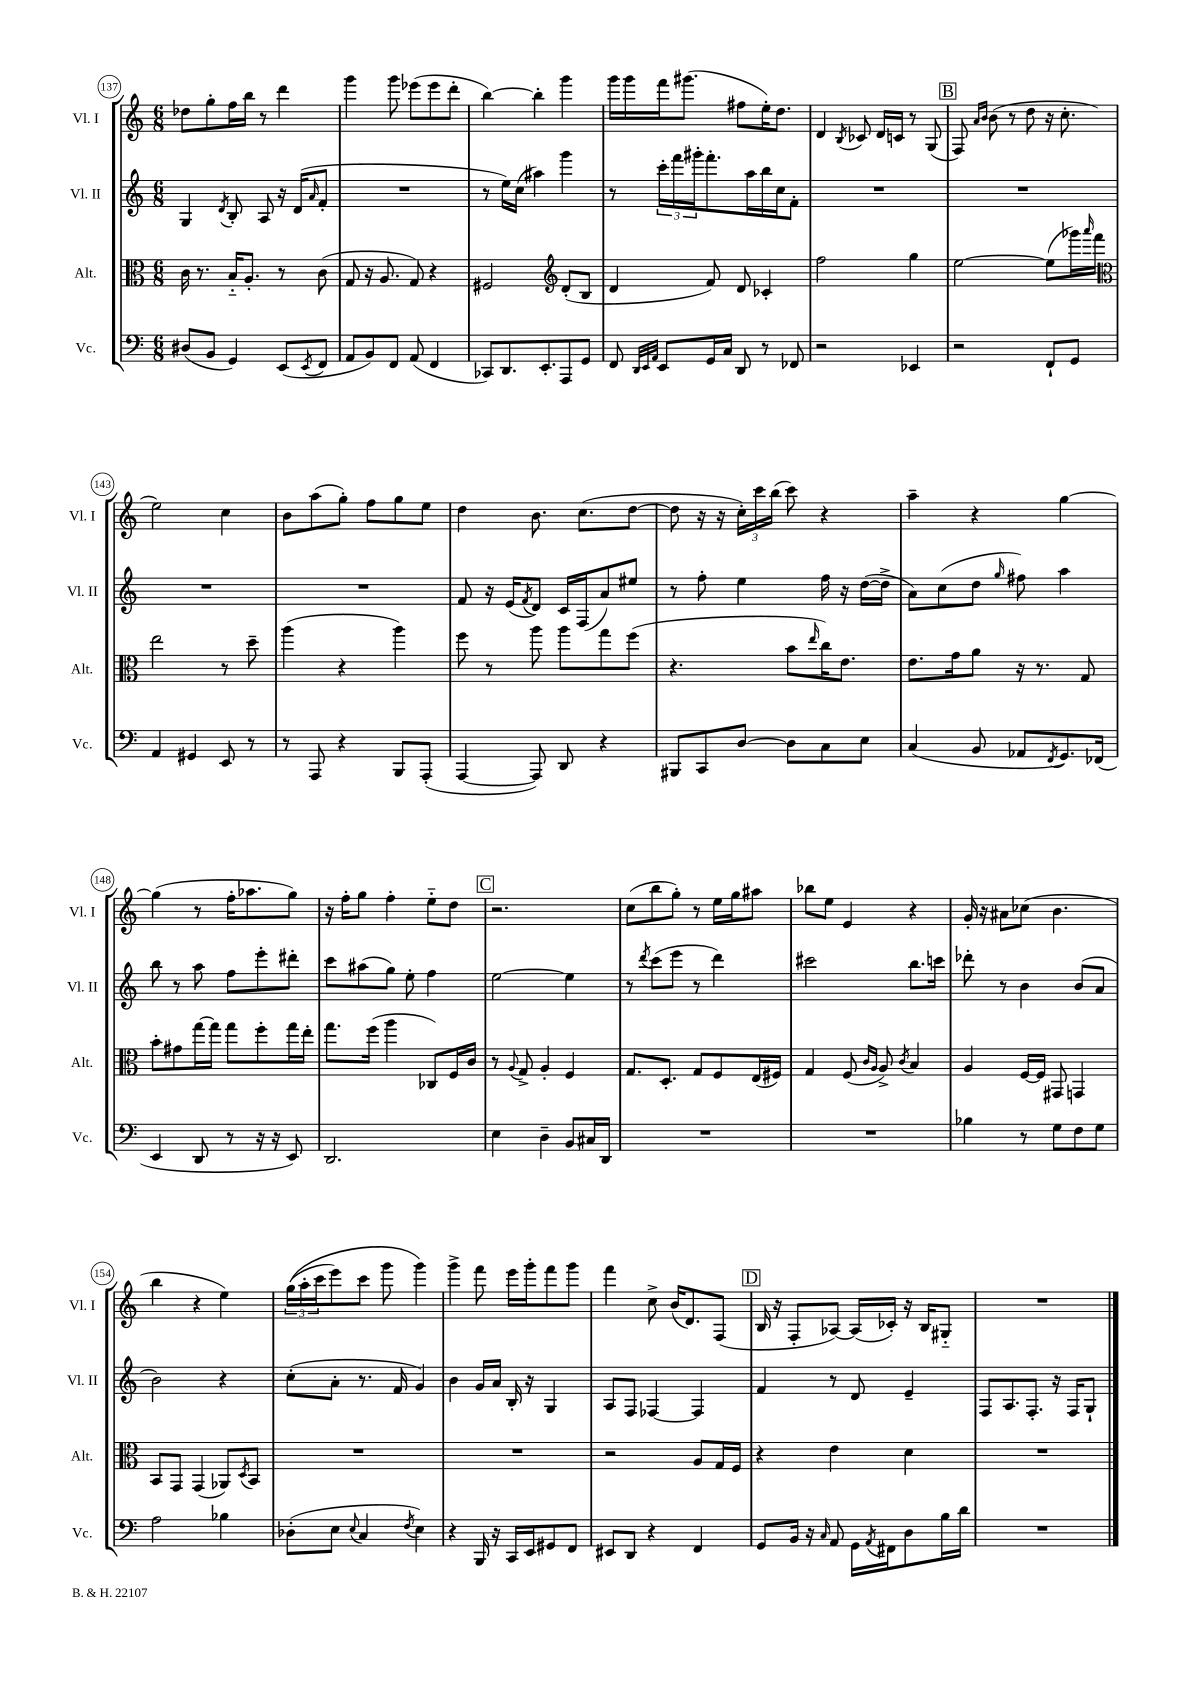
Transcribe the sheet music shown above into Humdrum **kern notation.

**kern	**kern	**kern	**kern
*part4	*part3	*part2	*part1
*staff4	*staff3	*staff2	*staff1
*I"Vc.	*I"Alt.	*I"Vl. II	*I"Vl. I
*I'Vc.	*I'Alt.	*I'Vl. II	*I'Vl. I
*clefF4	*clefC3	*clefG2	*clefG2
*k[]	*k[]	*k[]	*k[]
*M6/8	*M6/8	*M6/8	*M6/8
=137	=137	=137	=137
(8D#X/L	16c\	4G/	8dd-X\L
.	8.r	.	.
8BB/J	.	.	8gg'\
.	.	8qd/	.
4GG/)	16B/KL	8B'/	16ff\L
.	8.A'/J	.	16bb\JJ
.	.	8A/	8r
(8EE/L	8r	16r	4ddd\
.	.	(16d/KL	.
8qEE/	.	16qqa/	.
8FF/J	(8c\	8f'/J	.
=138	=138	=138	=138
8AA/L	8G/	2.r	4ggg\
8BB/)	16r	.	.
.	8.A/	.	.
8FF/J	.	.	8ggg\
(8AA/	8G/)	.	(8eee-X\L
4FF/	4r	.	8eee-\
.	.	.	8ddd'\J
=139	=139	=139	=139
8CC-X/L)	2F#X/	8r	[4bb\)
8.DD/	.	16ee\LL)	.
.	.	(16cc\JJ	.
.	.	4aa#X\)	4bb'\]
8.EE'/	.	.	.
*	*clefG2	*	*
8AAA/	(8d'/L	4ggg\	4ggg\
8GG/J	8B/J	.	.
=140	=140	=140	=140
8FF/	4d/	8r	16ggg\LL
.	.	.	16ggg\
32qqDD/LLL	.	.	.
32qqEE/	.	.	.
32qqAA/JJJ	.	.	.
8EE/L	.	24ccc'\LL	16fff\J
.	.	24fff\	.
.	.	.	(8.ggg#X\J
.	.	24ggg#X'\J	.
16GG/L	8f/)	8.fff'\	.
16C/JJ	.	.	.
8DD/	8d/	.	8ff#X\L
.	.	16aa\L	.
8r	4c-X'/	16bb\	16ee'\K)
.	.	16cc\J	8.dd\J
8FF-X/	.	8f'\J	.
=141	=141	=141	=141
2r	2ff\	2.r	4d/
.	.	.	8qB/
.	.	.	8c-X/
.	.	.	16d/LL
.	.	.	16cn/JJ
4EE-X/	4gg\	.	8r
.	.	.	(8G/
!!LO:REH:place=s1:t=B
=142	=142	=142	=142
2r	[2ee\	2.r	8F/)
.	.	.	16qqa/LL
.	.	.	16qqb/JJ
.	.	.	(8b\
.	.	.	8r
.	.	.	8dd\
8FF`/L	(8ee\L]	.	16r
.	.	.	8.cc'\
8GG/J	16ggg-X\L)	.	.
.	16qqaaa/	.	.
.	16fff\JJ	.	.
!!LO:LB:g=z
=143	=143	=143	=143
*	*clefC3	*	*
4AA/	2ee\	2.r	2ee\)
4GG#X/	.	.	.
8EE/	8r	.	4cc\
8r	8dd~\	.	.
=144	=144	=144	=144
8r	(4aa\	2.r	8b\L
8AAA/	.	.	(8aa\
4r	4r	.	8gg'\J)
.	.	.	8ff\L
8BBB/L	4aa\)	.	8gg\
(8AAA'/J	.	.	8ee\J
=145	=145	=145	=145
[4AAA/	8ff\	8f/	4dd\
.	8r	16r	.
.	.	(16e/KL	.
.	.	8qf/	.
8AAA/])	8aa\	8d/J)	8.b\
8DD/	8aa\L	16c/LL	.
.	.	(16F/J	(8.cc\L
4r	8gg\	8a/)	.
.	(8ff\J	8ee#X/J	[8dd\J
=146	=146	=146	=146
8BBB#X/L	4.r	8r	8dd\]
8CC/	.	8ff'\	16r
.	.	.	16r
[8D/J	.	4ee\	24cc'\LL)
.	.	.	24ccc\
.	.	.	(24bb\JJ
8D\L]	8b\L	.	8ccc\)
.	16qqee/	.	.
8C\	16cc\K)	16ff\	4r
.	8.e\J	16r	.
8E\J	.	([16dd\LL	.
.	.	16dd^\JJ]	.
=147	=147	=147	=147
(4C/	8.e\L	8a\L)	4aa~\
.	.	(8cc\	.
.	16g\k	.	.
8BB/	8a\J	8dd\J	4r
.	.	16qqgg/	.
8AA-X/L	16r	8ff#X\)	.
.	8.r	.	.
8qFF/	.	.	.
8.GG/)	.	4aa\	[4gg\
.	8G/	.	.
(16FF-X/Jk	.	.	.
!!LO:LB:g=z
=148	=148	=148	=148
4EE/	8b'\L	8bb\	(4gg\]
.	8g#X\	8r	.
8DD/	[16gg\L	8aa\	8r
.	16gg\JJ]	.	.
8r	8gg\L	8ff\L	16ff'\KL
.	.	.	8.aa-X\
16r	8ff'\	8eee'\	.
16r	.	.	.
8EE/)	16gg\L	8ddd#X'\J	8gg\J)
.	16ee'\JJ	.	.
=149	=149	=149	=149
2.DD/	8.gg\L	8ccc\L	16r
.	.	.	16ff'\KL
.	.	(8aa#X\	8gg\J
.	(16ff\Jk	.	.
.	4aa\	8gg\J)	4ff'\
.	.	8ee'\	.
.	8C-X/L)	4ff\	8ee\L
.	16F/L	.	8dd\J
.	16c/JJ	.	.
!!LO:REH:place=s1:t=C
=150	=150	=150	=150
4E\	8r	[2ee\	2.r
.	8qqA/	.	.
.	8G^/	.	.
4D~\	4A'/	.	.
8BB/L	4F/	4ee\]	.
16C#X/L	.	.	.
16DD/JJ	.	.	.
=151	=151	=151	=151
2.r	8.G/L	8r	(8cc\L
.	.	8qddd/	.
.	.	(8ccc\L	8bb\
.	8.D'/J	.	.
.	.	8eee\J	8gg'\J)
.	8G/L	8r	8r
.	8F/	4ddd\)	16ee\LL
.	.	.	16gg\J
.	(16E/L	.	8aa#X\J
.	16F#X/JJ)	.	.
=152	=152	=152	=152
2.r	4G/	2ccc#X\	8bb-X\L
.	.	.	8ee\J
.	(8F/	.	4e/
.	16qqc/LL	.	.
.	16qqA/JJ	.	.
.	8A^/)	.	.
.	8qc/	.	.
.	4B/	8.bb\L	4r
.	.	16cccn\Jk	.
=153	=153	=153	=153
4B-X\	4A/	8ddd-X'\	16g'/
.	.	.	16r
.	.	8r	8a#X\L
8r	[16F/LL	4b\	(8cc-X\J
.	16F/JJ]	.	.
8G\L	8GG#X/	.	4.b\
8F\	4GGn/	(8b/L	.
8G\J	.	8a/J	.
!!LO:LB:g=z
=154	=154	=154	=154
2A\	8BB/L	2b\)	4bb\
.	8GG/J	.	.
.	(4GG/	.	4r
4B-X\	8AA-X/L)	4r	4ee\)
.	8qD/	.	.
.	8BB/J	.	.
=155	=155	=155	=155
(8D-X'\L	2.r	(8cc'\L	((24gg\LL
.	.	.	24aa'\
.	.	.	24ccc\J
8E\J	.	8a'\J	8eee\)
8qqE/	.	.	.
4C/	.	8.r	8ccc\J
.	.	.	8ggg\
.	.	16f/	.
8qF/	.	.	.
4E\)	.	4g/)	4ggg\)
=156	=156	=156	=156
4r	2.r	4b\	4ggg^\
16BBB/	.	16g/LL	8fff\
16r	.	16a/JJ	.
16CC/LL	.	16B'/	16eee\LL
16EE/J	.	16r	16ggg'\J
8GG#X/	.	4G/	8fff\
8FF/J	.	.	8ggg\J
=157	=157	=157	=157
8EE#X/L	2r	8A/L	4fff\
8DD/J	.	8F/J	.
4r	.	[4F-X/	8cc^\
.	.	.	(16b/KL
.	.	.	8.d/)
4FF/	8A/L	4F-/]	.
.	16G/L	.	(8F/J
.	16F/JJ	.	.
!!LO:REH:place=s1:t=D
=158	=158	=158	=158
8GG/L	4r	4f/	16B/
.	.	.	16r
16BB/Jk	.	.	8F'/L
16r	.	.	.
16qqC/	.	.	.
8AA/	4e\	8r	[8A-X/J)
16GG\LL	.	8d/	(16A-/LL]
8qAA/	.	.	.
16FF#X\J	.	.	16c-X'/JJ)
8D\	4d\	4e~/	16r
.	.	.	16B/KL
16B\L	.	.	8G#X/J
16d\JJ	.	.	.
=159	=159	=159	=159
2.r	2.r	8F/L	2.r
.	.	8.A/	.
.	.	8.F'/J	.
.	.	16r	.
.	.	16F/KL	.
.	.	8G`/J	.
==	==	==	==
*-	*-	*-	*-
